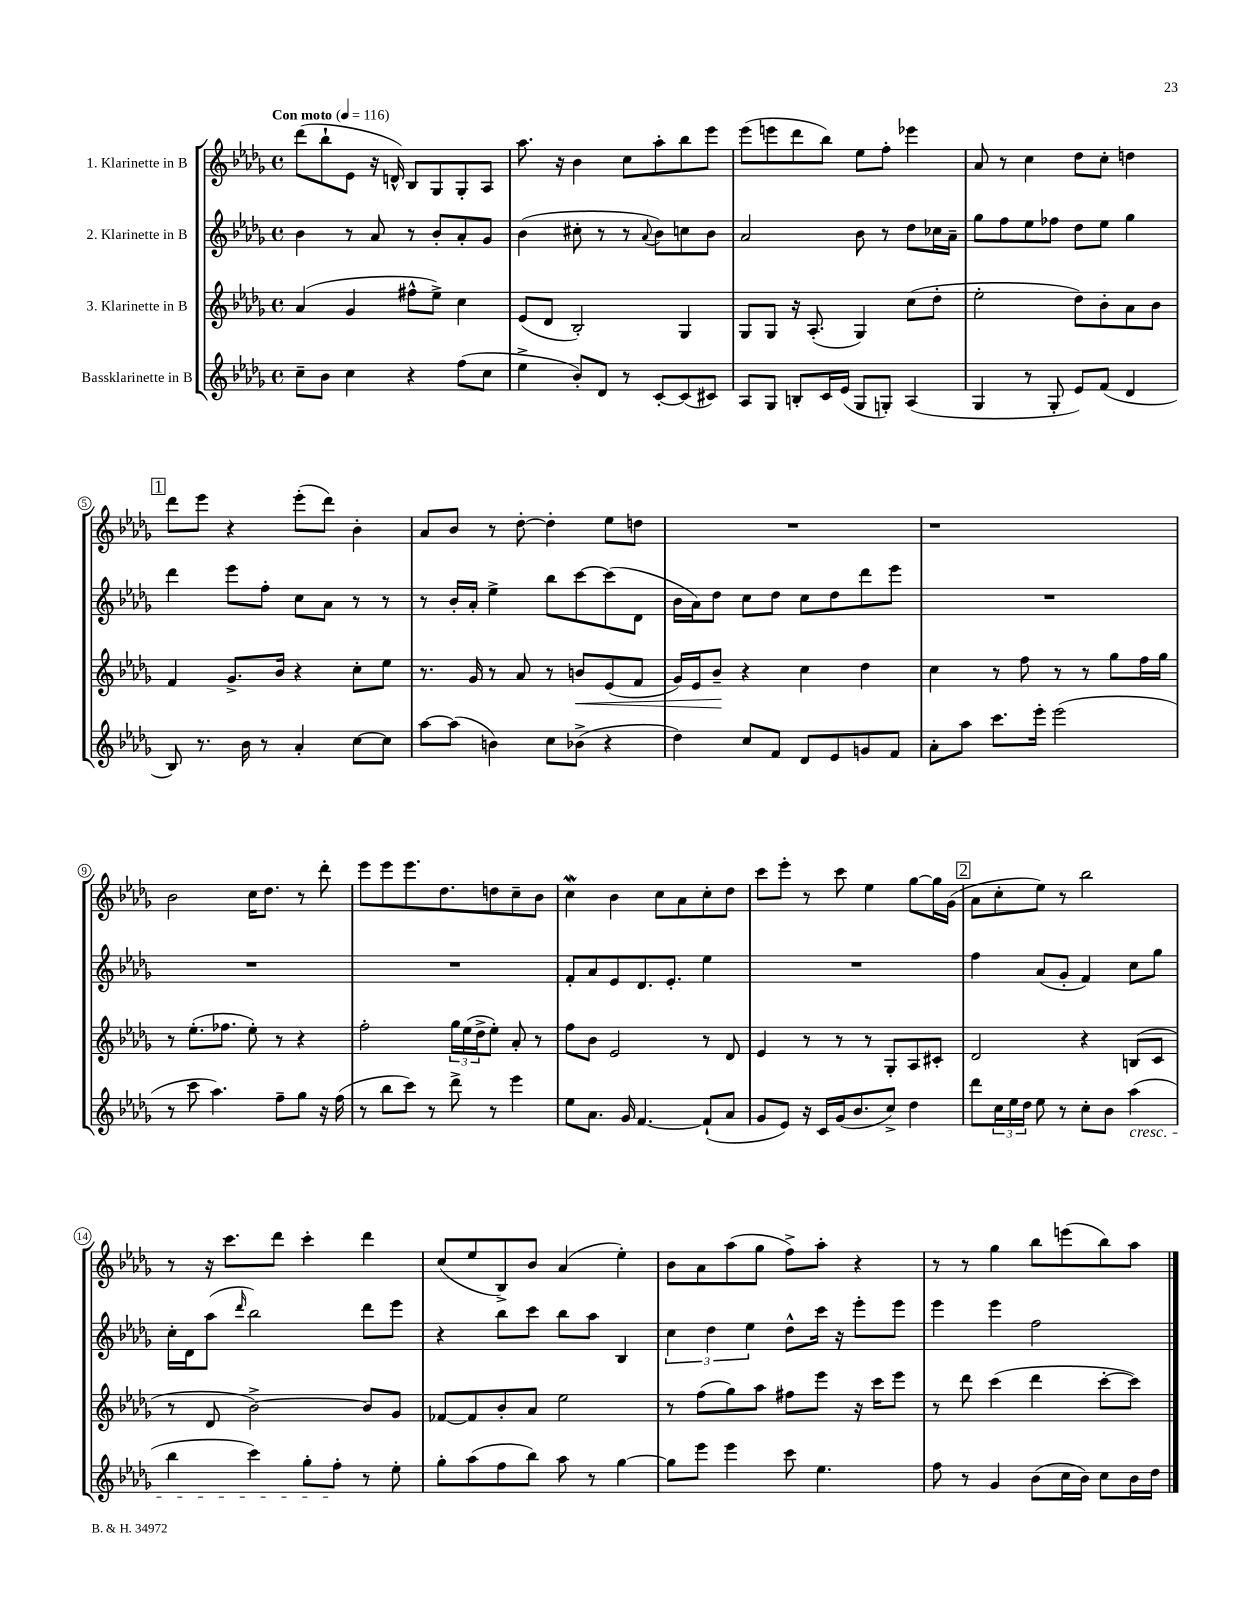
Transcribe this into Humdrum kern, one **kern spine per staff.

**kern	**kern	**dynam	**kern	**kern
*part4	*part3	*part3	*part2	*part1
*staff4	*staff3	*staff3	*staff2	*staff1
*I"Bassklarinette in B	*I"3. Klarinette in B	*	*I"2. Klarinette in B	*I"1. Klarinette in B
*clefG2	*clefG2	*	*clefG2	*clefG2
*k[b-e-a-d-g-]	*k[b-e-a-d-g-]	*	*k[b-e-a-d-g-]	*k[b-e-a-d-g-]
*M4/4	*M4/4	*	*M4/4	*M4/4
*met(c)	*met(c)	*	*met(c)	*met(c)
*MM116	*MM116	*	*MM116	*MM116
=1	=1	=1	=1	=1
!	!	!	!	!LO:TX:a:B:t=Con moto
8cc~\L	(4a-/	.	4b-\	(8ddd-\L
8b-\J	.	.	.	8bb-`\
4cc\	4g-/	.	8r	8e-\J
.	.	.	8a-/	16r
.	.	.	.	16dn^^/)
4r	8ff#X^^\L	.	8r	8B-/L
.	8ee-^\J)	.	8b-'/L	8G-/
(8ff\L	4cc\	.	8a-'/	8G-'/
8cc\J	.	.	8g-/J	8A-/J
=2	=2	=2	=2	=2
4ee-^\	(8e-/L	.	(4b-\	8.aa-\
.	8d-/J	.	.	.
.	.	.	.	16r
8b-'/L)	2B-'/)	.	8cc#X'\	4b-\
8d-/J	.	.	8r	.
8r	.	.	8r	8cc\L
.	.	.	8qqa-/	.
[8c'/L	.	.	8b-\L)	8aa-'\
(8c/]	4G-/	.	8ccn\	8bb-\
8c#X/J)	.	.	8b-\J	8eee-\J
=3	=3	=3	=3	=3
8A-/L	8G-/L	.	2a-/	(8eee-\L
8G-/J	8G-/J	.	.	8eeen\
8Bn'/L	16r	.	.	8ddd-\
.	(8.A-'/	.	.	.
16c/L	.	.	.	8bb-\J)
(16e-/JJ	.	.	.	.
8G-/L	4G-/)	.	8b-\	8ee-\L
8Gn'/J)	.	.	8r	8ff'\J
(4A-/	(8cc\L	.	8dd-\L	4eee-X\
.	8dd-'\J	.	16cc-X\L	.
.	.	.	16a-~\JJ	.
=4	=4	=4	=4	=4
4G-/	2ee-'\	.	8gg-\L	8a-/
.	.	.	8ff\	8r
8r	.	.	8ee-\	4cc\
8G-'/	.	.	8ff-X\J	.
8e-/L)	8dd-\L)	.	8dd-\L	8dd-\L
(8f/J	8b-'\	.	8ee-\J	8cc'\J
4d-/	8a-\	.	4gg-\	4ddn\
.	8b-\J	.	.	.
!!LO:LB:g=z
!!LO:REH:place=s1:t=1
=5	=5	=5	=5	=5
8B-/)	4f/	.	4ddd-\	8ddd-\L
8.r	.	.	.	8eee-\J
.	8.g-^/L	.	8eee-\L	4r
16b-\	.	.	.	.
8r	.	.	8ff'\J	.
.	16b-/Jk	.	.	.
4a-'/	4r	.	8cc\L	(8eee-'\L
.	.	.	8a-\J	8ddd-\J)
[8cc\L	8cc'\L	.	8r	4b-'\
8cc\J]	8ee-\J	.	8r	.
=6	=6	=6	=6	=6
[8aa-\L	8.r	.	8r	8a-/L
(8aa-\J]	.	.	16b-'/LL	8b-/J
.	16g-/	.	16a-'/JJ	.
4bn\)	8r	.	4ee-^\	8r
.	8a-/	.	.	[8dd-'\
8cc\L	8r	.	8bb-\L	4dd-'\]
!	!	!LO:HP:b	!	!
(8b-X^\J	8bn/L	<	[8ccc\	.
4r	(8e-/	.	(8ccc\]	8ee-\L
.	8f/J	.	8d-\J	8ddn\J
=7	=7	=7	=7	=7
4dd-\)	16g-/LL)	.	16b-\LL	1r
.	16e-/J	.	16a-\J)	.
.	8b-~/J	.	8dd-\J	.
8cc/L	4r	[	8cc\L	.
8f/J	.	.	8dd-\J	.
8d-/L	4cc\	.	8cc\L	.
8e-/	.	.	8dd-\	.
8gn/	4dd-\	.	8ddd-\	.
8f/J	.	.	8eee-\J	.
=8	=8	=8	=8	=8
8a-'\L	4cc\	.	1r	1r
8aa-\J	.	.	.	.
8.ccc\L	8r	.	.	.
.	8ff\	.	.	.
16eee-'\Jk	.	.	.	.
(2eee-\	8r	.	.	.
.	8r	.	.	.
.	8gg-\L	.	.	.
.	16ff\L	.	.	.
.	16gg-\JJ	.	.	.
!!LO:LB:g=z
=9	=9	=9	=9	=9
8r	8r	.	1r	2b-\
8ccc\	(8.ee-'\L	.	.	.
4.aa-\)	.	.	.	.
.	8.ff-X\J	.	.	.
.	8ee-'\)	.	.	16cc\KL
.	.	.	.	8.dd-\J
8ff~\L	8r	.	.	.
8gg-\J	4r	.	.	8r
16r	.	.	.	8ddd-'\
(16ff\	.	.	.	.
=10	=10	=10	=10	=10
8r	2ff'\	.	1r	8eee-\L
8bb-\L	.	.	.	8eee-\
8ccc\J)	.	.	.	8.eee-\
8r	.	.	.	.
.	.	.	.	8.dd-\
8ddd-^\	24gg-\LL	.	.	.
.	(24ee-\	.	.	.
.	24dd-^\J	.	.	.
8r	8ee-'\J)	.	.	8ddn\
4eee-\	8a-'/	.	.	8cc~\
.	8r	.	.	8b-\J
=11	=11	=11	=11	=11
8ee-\L	8ff\L	.	8f'/L	4ccW\
8.a-\J	8b-\J	.	8a-/	.
.	2e-/	.	8e-/	4b-\
16g-/	.	.	.	.
[4.f/	.	.	8.d-/	.
.	.	.	.	8cc\L
.	.	.	8.e-'/J	.
.	.	.	.	8a-\
(8f`/L]	8r	.	4ee-\	8cc'\
8a-/J	8d-/	.	.	8dd-\J
=12	=12	=12	=12	=12
8g-/L	4e-/	.	1r	8ccc\L
8e-/J)	.	.	.	8eee-'\J
16r	8r	.	.	8r
16c/LL	.	.	.	.
(16g-/J	8r	.	.	8ccc\
8.b-/	.	.	.	.
.	8r	.	.	4ee-\
8cc^/J)	8G-'/L	.	.	.
4dd-\	8A-/	.	.	[8gg-\L
.	8c#X'/J	.	.	16gg-\L]
.	.	.	.	(16g-\JJ
!!LO:REH:place=s1:t=2
=13	=13	=13	=13	=13
8ddd-\L	2d-/	.	4ff\	8a-\L
24cc\L	.	.	.	8cc'\
24ee-\	.	.	.	.
24dd-\JJ	.	.	.	.
8ee-\	.	.	(8a-/L	8ee-\J)
8r	.	.	8g-'/J	8r
8cc'\L	4r	.	4f/)	2bb-\
8b-\J	.	.	.	.
!LO:TX:b:i:t=cresc.	!	!	!	!
(4aa-\	(8Bn/L	.	8cc\L	.
.	8c/J	.	8gg-\J	.
!!LO:LB:g=z
=14	=14	=14	=14	=14
4bb-\	8r	.	16cc'\LL	8r
.	.	.	16d-\J	.
.	8d-/	.	(8aa-\J	16r
.	.	.	.	8.ccc\L
.	.	.	16qqddd-/	.
4ccc\)	[2b-^\)	.	2bb-\)	.
.	.	.	.	8ddd-\J
8gg-'\L	.	.	.	4ccc'\
8ff'\J	.	.	.	.
8r	8b-/L]	.	8ddd-\L	4ddd-\
8ee-'\	8g-/J	.	8eee-\J	.
=15	=15	=15	=15	=15
8gg-'\L	[8f-X/L	.	4r	(8cc/L
(8aa-\	8f-/]	.	.	8ee-/
8ff\	8b-'/	.	8bb-\L	8B-^/)
8bb-\J)	8a-/J	.	8ccc\J	8b-/J
8aa-\	2ee-\	.	8bb-\L	(4a-/
8r	.	.	8aa-\J	.
[4gg-\	.	.	4B-/	4ee-'\)
=16	=16	=16	=16	=16
8gg-\L]	8r	.	6cc\	8b-\L
8eee-\J	(8ff\L	.	.	8a-\
.	.	.	6dd-\	.
4eee-\	8gg-\)	.	.	(8aa-\
.	.	.	6ee-\	.
.	8aa-\J	.	.	8gg-\J
8ccc\	8ff#X\L	.	8dd-^^\L	8ff^\L)
4.ee-\	8eee-\J	.	16ccc\Jk	8aa-'\J
.	.	.	16r	.
.	16r	.	8eee-'\L	4r
.	16ccc\KL	.	.	.
.	8eee-\J	.	8eee-\J	.
=17	=17	=17	=17	=17
8ff\	8r	.	4eee-\	8r
8r	8ddd-\	.	.	8r
4g-/	(4ccc\	.	4eee-\	4gg-\
(8b-\L	4ddd-\	.	2ff\	8bb-\L
16cc\L	.	.	.	(8eeen\
16b-\JJ)	.	.	.	.
8cc\L	[8ccc'\L	.	.	8bb-\)
16b-\L	8ccc\J])	.	.	8aa-\J
16dd-\JJ	.	.	.	.
==	==	==	==	==
*-	*-	*-	*-	*-
